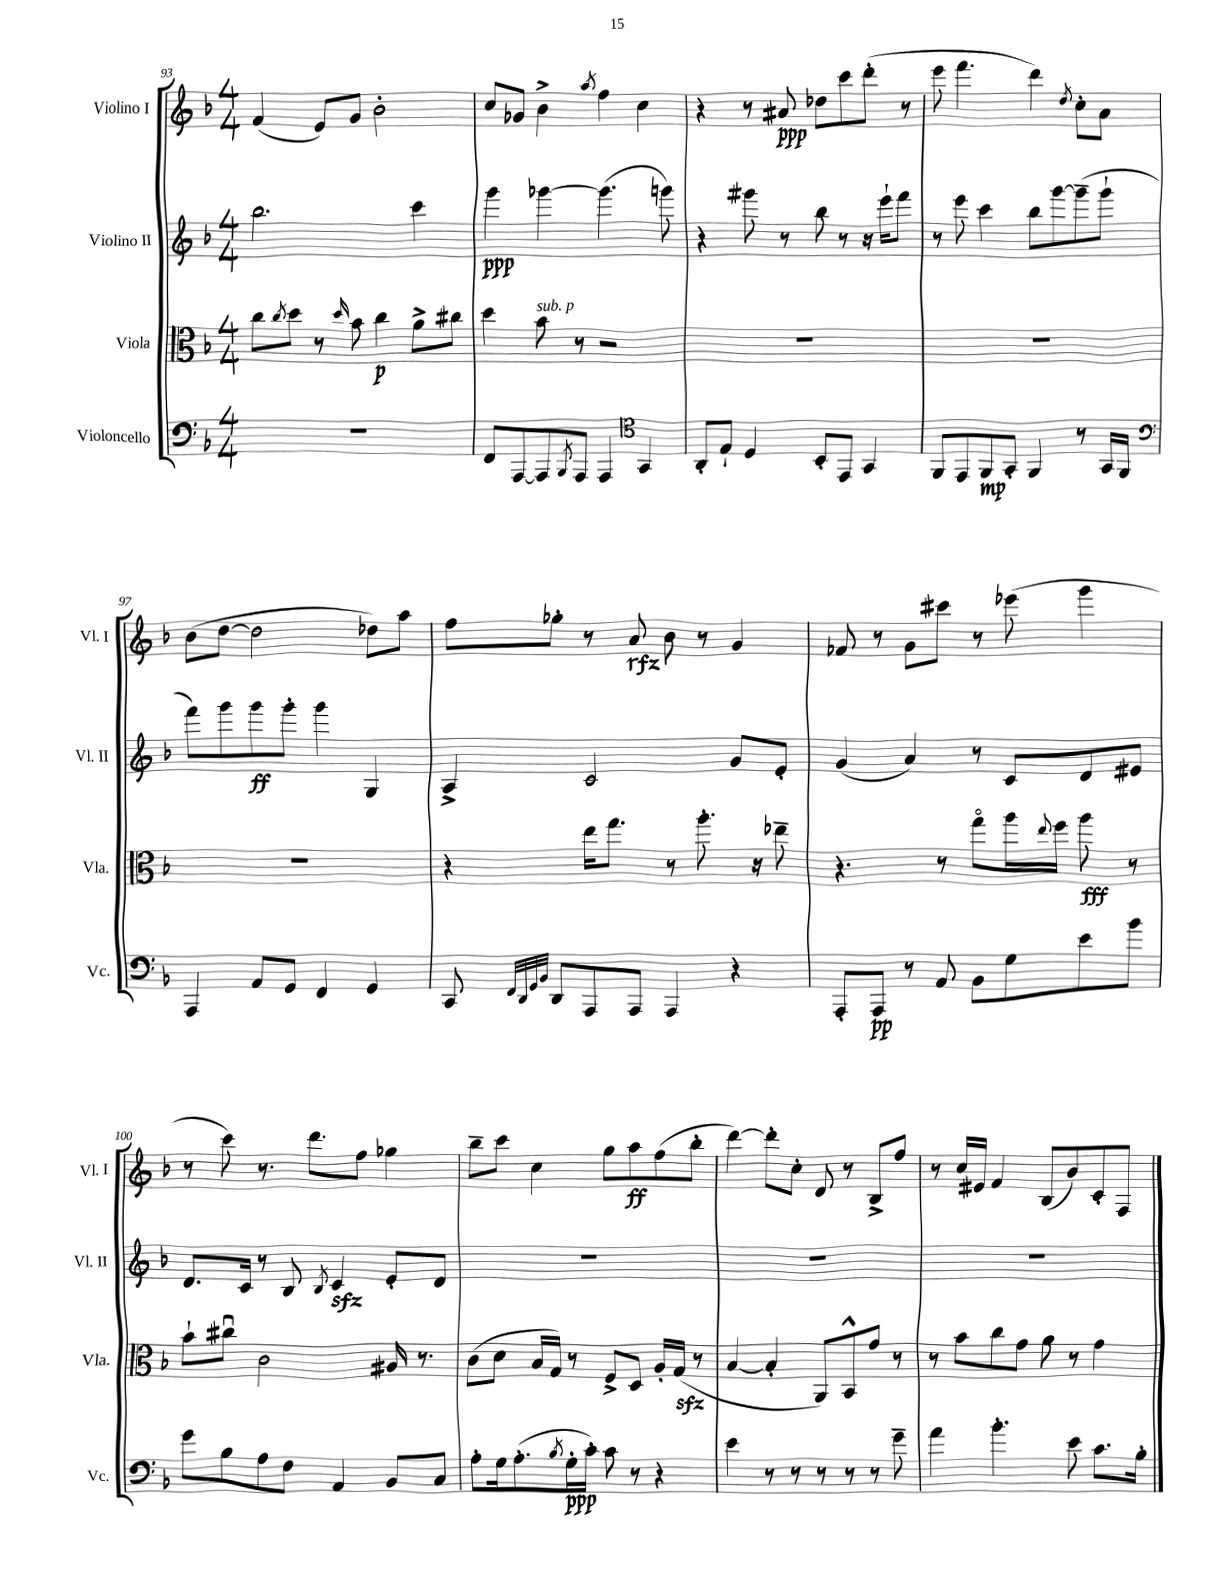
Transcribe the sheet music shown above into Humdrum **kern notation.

**kern	**dynam	**kern	**dynam	**kern	**dynam	**kern	**dynam
*part4	*part4	*part3	*part3	*part2	*part2	*part1	*part1
*staff4	*staff4	*staff3	*staff3	*staff2	*staff2	*staff1	*staff1
*I"Violoncello	*	*I"Viola	*	*I"Violino II	*	*I"Violino I	*
*I'Vc.	*	*I'Vla.	*	*I'Vl. II	*	*I'Vl. I	*
*clefF4	*	*clefC3	*	*clefG2	*	*clefG2	*
*k[b-]	*	*k[b-]	*	*k[b-]	*	*k[b-]	*
*M4/4	*	*M4/4	*	*M4/4	*	*M4/4	*
=93	=93	=93	=93	=93	=93	=93	=93
1r	.	8cc\L	.	2.bb-\	.	(4f/	.
.	.	8qcc/	.	.	.	.	.
.	.	8dd\J	.	.	.	.	.
.	.	8r	.	.	.	8e/L)	.
.	.	16qqdd/	.	.	.	.	.
.	.	8b-\	.	.	.	8g/J	.
.	.	4cc\	p	.	.	2b-'\	.
.	.	8a^\L	.	4ccc\	.	.	.
.	.	8cc#X\J	.	.	.	.	.
=94	=94	=94	=94	=94	=94	=94	=94
8FF/L	.	4dd\	.	4ggg\	ppp	8cc/L	.
[8AAA/	.	.	.	.	.	8g-X/J	.
!	!	!LO:TX:a:i:t=sub. p	!	!	!	!	!
8AAA/]	.	8b-\	.	[4ggg-X\	.	4b-^\	.
8qBBB-/	.	.	.	.	.	.	.
8AAA/J	.	8r	.	.	.	.	.
.	.	.	.	.	.	8qaa/	.
4AAA/	.	2r	.	(4.ggg-\]	.	4ff\	.
*clefC4	*	*	*	*	*	*	*
4GG/	.	.	.	.	.	4cc\	.
.	.	.	.	8gggn\)	.	.	.
=95	=95	=95	=95	=95	=95	=95	=95
8AA'/L	.	1r	.	4r	.	4r	.
8E`/J	.	.	.	.	.	.	.
4D/	.	.	.	8ggg#X\	.	8r	.
.	.	.	.	8r	.	8a#X/	ppp
8BB-'/L	.	.	.	8bb-\	.	8dd-X\L	.
8EE/J	.	.	.	8r	.	8ccc\	.
4GG/	.	.	.	16r	.	(8ddd'\J	.
.	.	.	.	16eee`\KL	.	.	.
.	.	.	.	8fff\J	.	8r	.
=96	=96	=96	=96	=96	=96	=96	=96
8FF/L	.	1r	.	8r	.	8eee\	.
8EE/	.	.	.	8eee\	.	4.fff\	.
8FF/	mp	.	.	4ccc\	.	.	.
8GG'/J	.	.	.	.	.	.	.
4FF/	.	.	.	8bb-\L	.	4ddd\)	.
.	.	.	.	[8ggg\	.	.	.
.	.	.	.	.	.	8qdd/	.
8r	.	.	.	(8ggg~\]	.	8cc'\L	.
16GG/LL	.	.	.	8ggg`\J	.	8a\J	.
16FF/JJ	.	.	.	.	.	.	.
!!LO:LB:g=z
=97	=97	=97	=97	=97	=97	=97	=97
*clefF4	*	*	*	*	*	*	*
4AAA/	.	1r	.	8fff\L)	.	(8b-\L	.
.	.	.	.	8ggg\	.	[8dd\J	.
8AA/L	.	.	.	8ggg\	ff	2dd\]	.
8GG/J	.	.	.	8ggg'\J	.	.	.
4FF/	.	.	.	4ggg\	.	.	.
4GG/	.	.	.	4G/	.	8dd-X\L)	.
.	.	.	.	.	.	8aa\J	.
=98	=98	=98	=98	=98	=98	=98	=98
8CC/	.	4r	.	4A^/	.	8ff\L	.
32qqFF/LLL	.	.	.	.	.	.	.
32qqDD/	.	.	.	.	.	.	.
32qqGG/	.	.	.	.	.	.	.
32qqBB-/JJJ	.	.	.	.	.	.	.
8DD/L	.	.	.	.	.	8gg-X'\J	.
8AAA/	.	16ee\KL	.	2c/	.	8r	.
.	.	8.gg\J	.	.	.	.	.
8AAA/J	.	.	.	.	.	8a/	rfz
4AAA/	.	8r	.	.	.	8b-\	.
.	.	8.aa'\	.	.	.	8r	.
4r	.	.	.	8g/L	.	4g/	.
.	.	16r	.	.	.	.	.
.	.	8ee-X~\	.	8e'/J	.	.	.
=99	=99	=99	=99	=99	=99	=99	=99
8AAA'/L	.	4.r	.	(4g/	.	8f-X/	.
8AAA/J	pp	.	.	.	.	8r	.
8r	.	.	.	4a/)	.	8g\L	.
8AA/	.	8r	.	.	.	8ccc#X\J	.
8BB-\L	.	8gg\L	.	8r	.	8r	.
8G\	.	16aa\L	.	8c/L	.	(8eee-X\	.
.	.	8qqee/	.	.	.	.	.
.	.	16ff\JJ	.	.	.	.	.
8e\	.	8aa\	fff	8d/	.	4ggg\	.
8b-\J	.	8r	.	8e#X/J	.	.	.
!!LO:LB:g=z
=100	=100	=100	=100	=100	=100	=100	=100
8g\L	.	8b-`\L	.	8.d/L	.	8r	.
8B-\	.	8cc#Xu\J	.	.	.	8ccc\)	.
.	.	.	.	16c/Jk	.	.	.
8A\	.	2c\	.	8r	.	8.r	.
8F\J	.	.	.	8B-/	.	.	.
.	.	.	.	.	.	8.ddd\L	.
.	.	.	.	8qB-/	.	.	.
4AA/	.	.	.	4czz/	.	.	.
.	.	.	.	.	.	8ff\J	.
8BB-/L	.	16A#X/	.	8e'/L	.	4gg-X\	.
.	.	8.r	.	.	.	.	.
8C/J	.	.	.	8d/J	.	.	.
=101	=101	=101	=101	=101	=101	=101	=101
8A'\L	.	(8c\L	.	1r	.	8bb-~\L	.
16G\k	.	8d\J	.	.	.	8ccc\J	.
(8.A'\	.	.	.	.	.	.	.
.	.	16B-/LL	.	.	.	4cc\	.
.	.	16G/JJ)	.	.	.	.	.
8qB-/	.	.	.	.	.	.	.
16G'\L	ppp	8r	.	.	.	.	.
16c'\JJ)	.	.	.	.	.	.	.
8c\	.	8F^/L	.	.	.	8gg\L	.
8r	.	8D/J	.	.	.	8aa\	ff
4r	.	16A'/LL	.	.	.	(8ff\	.
.	.	(16Gzz/JJ	.	.	.	.	.
.	.	8r	.	.	.	8bb-'\J	.
=102	=102	=102	=102	=102	=102	=102	=102
4e\	.	[4B-/	.	1r	.	[4ddd\)	.
8r	.	4B-'/]	.	.	.	8ddd'\L]	.
8r	.	.	.	.	.	8cc'\J	.
8r	.	8AA/L)	.	.	.	8d/	.
8r	.	8BB-^^/	.	.	.	8r	.
8r	.	8g/J	.	.	.	8B-^/L	.
8g~\	.	8r	.	.	.	8ff/J	.
=103	=103	=103	=103	=103	=103	=103	=103
4a\	.	8r	.	1r	.	8r	.
.	.	8b-\L	.	.	.	16cc/LL	.
.	.	.	.	.	.	16e#X/JJ	.
4.b-'\	.	8cc\	.	.	.	4f/	.
.	.	8g\J	.	.	.	.	.
.	.	8a\	.	.	.	(8B-/L	.
8e\	.	8r	.	.	.	8b-/)	.
8.c\L	.	4g\	.	.	.	8c'/	.
.	.	.	.	.	.	8F/J	.
16B-'\Jk	.	.	.	.	.	.	.
==	==	==	==	==	==	==	==
*-	*-	*-	*-	*-	*-	*-	*-
